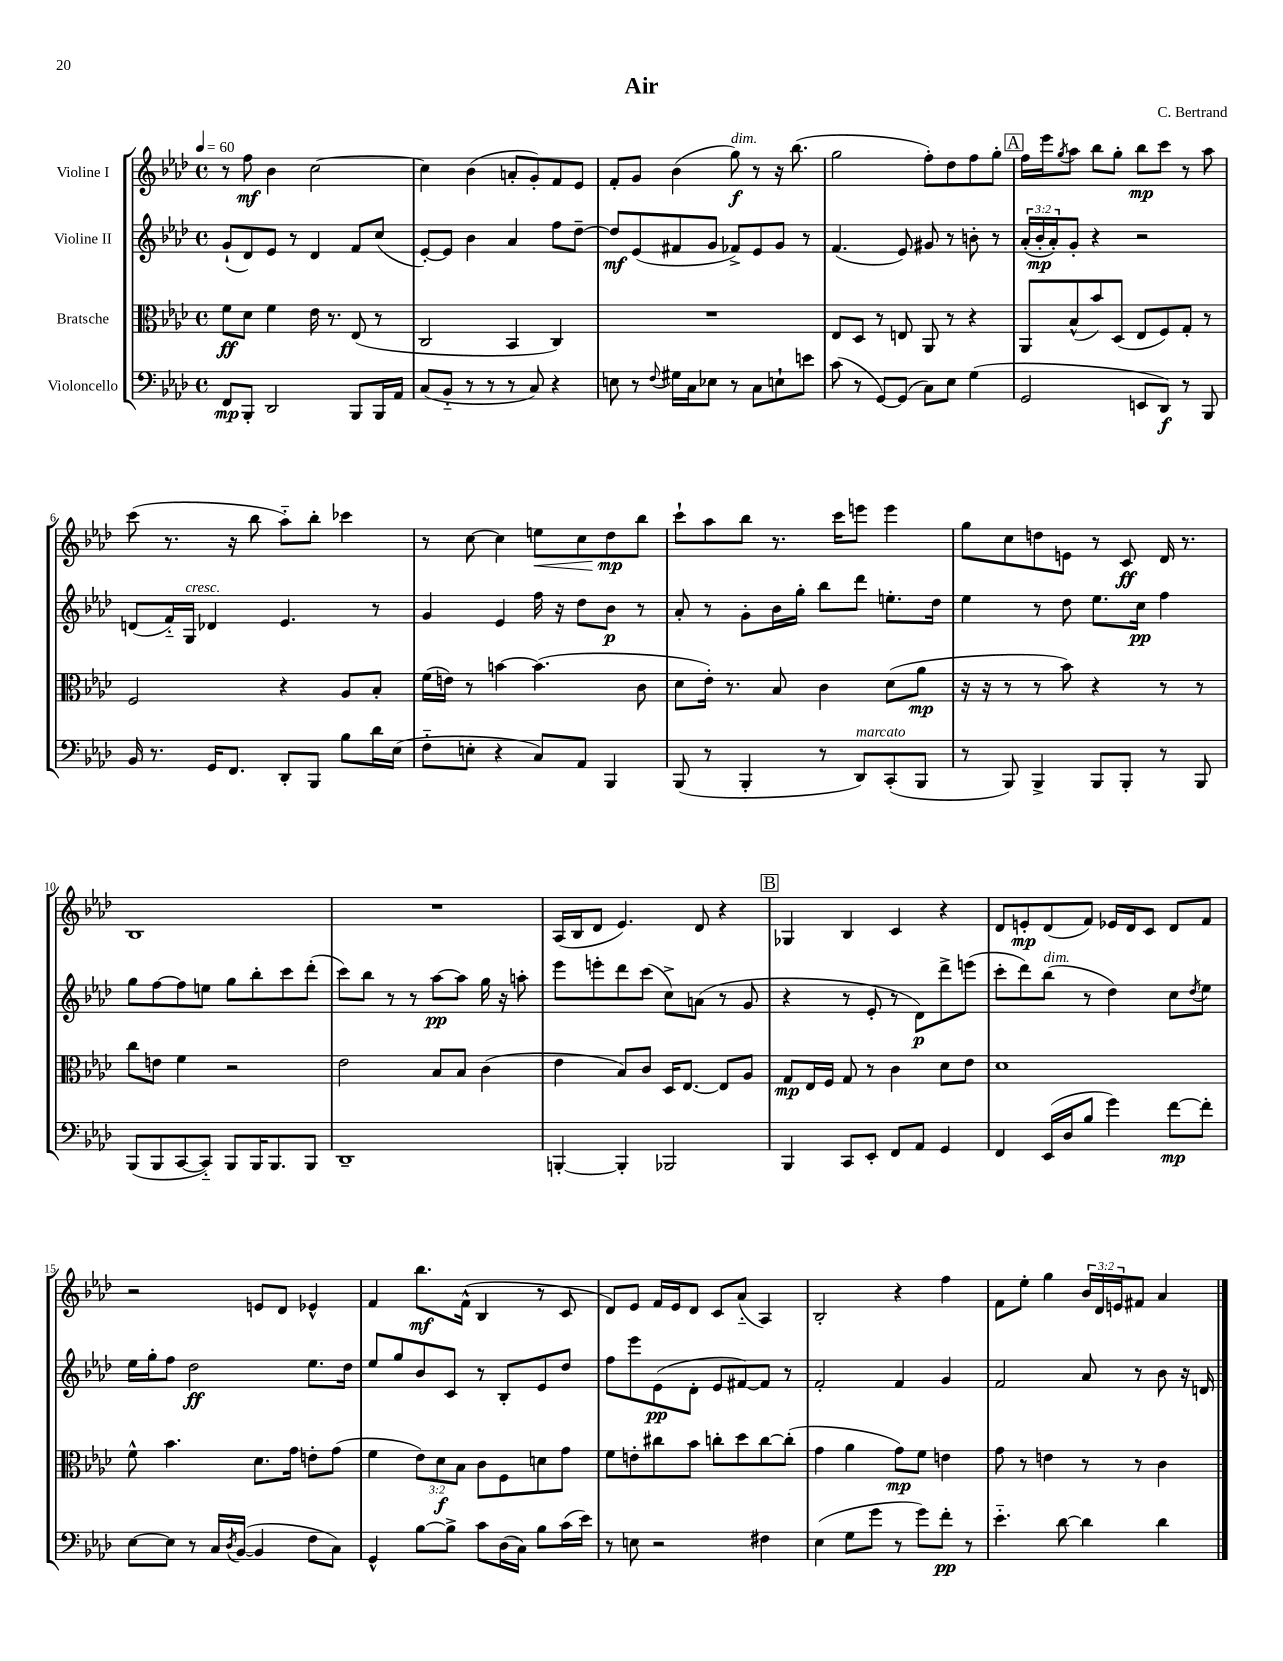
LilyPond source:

\header { title = "Air" composer = "C. Bertrand" }
<<
\new StaffGroup <<
\new Staff = "s0" \with { instrumentName = "Violine I" } {
    \clef treble \key aes \major \defaultTimeSignature \time 4/4 \override Staff.TupletNumber.text = #tuplet-number::calc-fraction-text \tempo 4 = 60
    r8 f''8\mf bes'4 c''2~ |
    c''4 bes'4( a'8-. g'8-.) f'8 ees'8 |
    f'8-. g'8 bes'4( g''8\f^\markup { \italic "dim." }) r8 r16 bes''8.( |
    g''2 f''8-.) des''8 f''8 g''8-. |
    \mark \markup { \box "A" } f''16 ees'''16 \acciaccatura { g''8 } aes''8 bes''8 g''8-. bes''8\mp c'''8 r8 aes''8 |
    c'''8( r8. r16 bes''8 aes''8-_) bes''8-. ces'''4 |
    r8 c''8~ c''4 e''8\< c''8 des''8\mp\! bes''8 |
    c'''8-! aes''8 bes''8 r8. c'''16 e'''8 e'''4 |
    g''8 c''8 d''8 e'8 r8 c'8\ff des'16 r8. |
    bes1 |
    R1 |
    aes16( bes16 des'8 ees'4.) des'8 r4 |
    \mark \markup { \box "B" } ges4 bes4 c'4 r4 |
    des'8 e'8-.\mp des'8( f'8) ees'16 des'16 c'8 des'8 f'8 |
    r2 e'8 des'8 ees'4-^ |
    f'4 bes''8.\mf f'16-^( bes4 r8 c'8 |
    des'8) ees'8 f'16 ees'16 des'8 c'8 aes'8-_( aes4) |
    bes2-. r4 f''4 |
    f'8 ees''8-. g''4 \tuplet 3/2 { bes'16 des'16 e'16 } fis'8 aes'4 \bar "|." |
}
\new Staff = "s1" \with { instrumentName = "Violine II" } {
    \clef treble \key aes \major \defaultTimeSignature \time 4/4 \override Staff.TupletNumber.text = #tuplet-number::calc-fraction-text
    g'8-!( des'8) ees'8 r8 des'4 f'8 c''8( |
    ees'8~-.) ees'8 bes'4 aes'4 f''8 des''8~-- |
    des''8\mf ees'8( fis'8 g'8 fes'8->) ees'8 g'8 r8 |
    f'4.( ees'8) gis'8 r8 b'8-. r8 |
    \mark \markup { \box "A" } \tuplet 3/2 { aes'16-.( bes'16-.\mp aes'16-.) } g'8-. r4 r2 |
    d'8( f'16-_) g16^\markup { \italic "cresc." } des'4 ees'4. r8 |
    g'4 ees'4 f''16 r16 des''8 bes'8\p r8 |
    aes'8-. r8 g'8-. bes'16 g''16-. bes''8 des'''8 e''8.-. des''16 |
    ees''4 r8 des''8 ees''8. c''16\pp f''4 |
    g''8 f''8~ f''8 e''8 g''8 bes''8-. c'''8 des'''8-.( |
    c'''8) bes''8 r8 r8 aes''8~\pp aes''8 g''16 r16 a''8-. |
    ees'''8 e'''8-. des'''8 c'''8( c''8->) a'8( r8 g'8 |
    \mark \markup { \box "B" } r4 r8 ees'8-. r8 des'8\p) des'''8-> e'''8( |
    c'''8-. des'''8) bes''8^\markup { \italic "dim." }( r8 des''4) c''8 \acciaccatura { des''8 } ees''8 |
    ees''16 g''16-. f''8 des''2\ff ees''8. des''16 |
    ees''8 g''8 bes'8 c'8 r8 bes8-. ees'8 des''8 |
    f''8 ees'''8 ees'8\pp( des'8-. ees'8 fis'8~) fis'8 r8 |
    f'2-. f'4 g'4 |
    f'2 aes'8 r8 bes'8 r16 d'16 \bar "|." |
}
\new Staff = "s2" \with { instrumentName = "Bratsche" } {
    \clef alto \key aes \major \defaultTimeSignature \time 4/4 \override Staff.TupletNumber.text = #tuplet-number::calc-fraction-text
    f'8\ff des'8 f'4 ees'16 r8. ees8( r8 |
    c2 bes,4 c4) |
    R1 |
    ees8 des8 r8 e8 aes,8 r8 r4 |
    \mark \markup { \box "A" } aes,8 bes8-^( bes'8) des8( ees8 f8) g8-. r8 |
    f2 r4 aes8 bes8-. |
    f'16( e'16) r8 b'4~ b'4.( c'8 |
    des'8 ees'16-.) r8. bes8 c'4 des'8( aes'8\mp |
    r16 r16 r8 r8 bes'8) r4 r8 r8 |
    c''8 e'8 f'4 r2 |
    ees'2 bes8 bes8 c'4( |
    ees'4 bes8) c'8 des16 ees8.~ ees8 aes8 |
    \mark \markup { \box "B" } g8\mp ees16 f16 g8 r8 c'4 des'8 ees'8 |
    des'1 |
    f'8-^ bes'4. des'8. g'16 e'8-. g'8( |
    f'4 \tuplet 3/2 { ees'8) des'8\f bes8 } c'8 f8 d'8 g'8 |
    f'8 e'8-. cis''8 bes'8 c''8-. des''8 c''8~ c''8-.( |
    g'4 aes'4 g'8\mp) f'8 e'4 |
    g'8 r8 e'4 r8 r8 c'4 \bar "|." |
}
\new Staff = "s3" \with { instrumentName = "Violoncello" } {
    \clef bass \key aes \major \defaultTimeSignature \time 4/4
    f,8\mp bes,,8-. des,2 bes,,8 bes,,16 aes,16 |
    c8( bes,8-_ r8 r8 r8 c8) r4 |
    e8 r8 \appoggiatura { f8 } gis16 c16 ees8 r8 c8 e8-! e'8 |
    c'8( r8 g,8~) g,8( c8) ees8 g4( |
    \mark \markup { \box "A" } g,2 e,8 des,8\f) r8 bes,,8 |
    bes,16 r8. g,16 f,8. des,8-. bes,,8 bes8 des'16 ees16( |
    f8-_ e8-. r4 c8) aes,8 bes,,4 |
    bes,,8( r8 bes,,4-. r8 des,8^\markup { \italic "marcato" }) c,8-.( bes,,8 |
    r8 bes,,8) bes,,4-> bes,,8 bes,,8-. r8 bes,,8 |
    bes,,8( bes,,8 c,8~ c,8-_) bes,,8 bes,,16 bes,,8. bes,,8 |
    des,1-- |
    b,,4~-. b,,4-. bes,,2 |
    \mark \markup { \box "B" } bes,,4 c,8 ees,8-. f,8 aes,8 g,4 |
    f,4 ees,16( des16 bes8 g'4) f'8~\mp f'8-. |
    ees8~ ees8 r8 c16 \acciaccatura { des8 } bes,16~( bes,4 f8 c8) |
    g,4-^ bes8~ bes8-> c'8 des16( c16) bes8 c'16( ees'16) |
    r8 e8 r2 fis4 |
    ees4( g8 g'8 r8 g'8) f'8-.\pp r8 |
    ees'4.-_ des'8~ des'4 des'4 \bar "|." |
}
>>
>>
